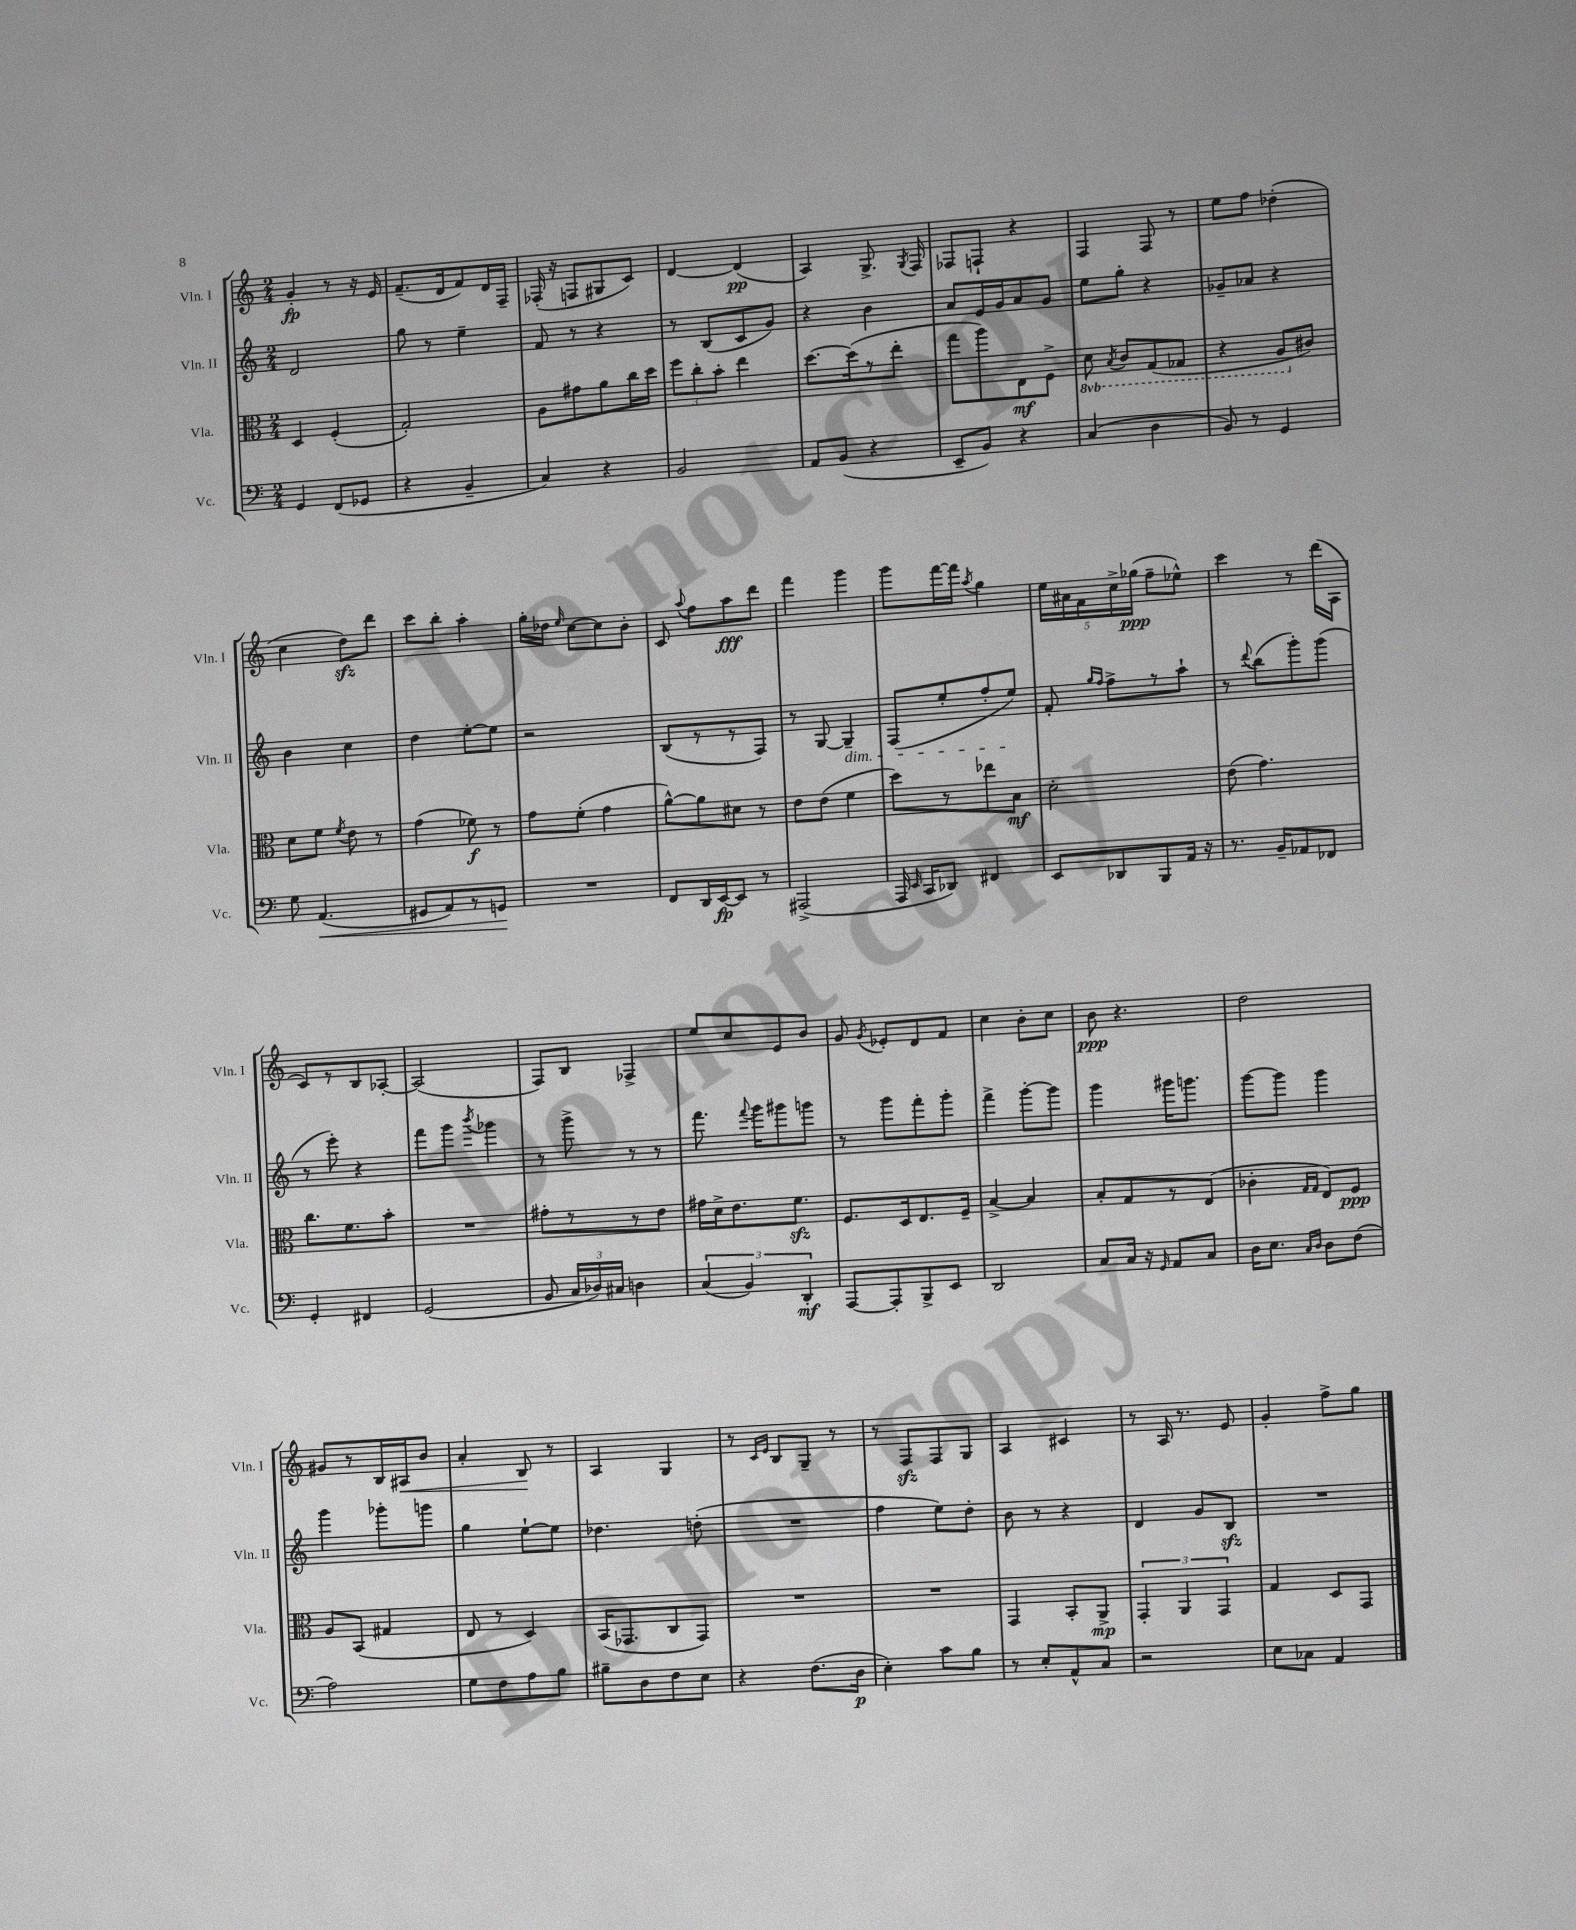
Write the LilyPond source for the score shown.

<<
\new StaffGroup <<
\new Staff = "s0" \with { instrumentName = "Vln. I" shortInstrumentName = "Vln. I" } {
    \clef treble \key c \major \numericTimeSignature \time 2/4
    \autoBeamOff g'4-.\fp r8 r16 e'16 |
    f'8.[--( d'16 f'8) d'16 f16]-- |
    fes16-.( r16 f8[ gis8 c'8]) |
    d'4~ d'4\pp( |
    a4) g8.-> \acciaccatura { g8 } f16 |
    fes8[ f8]-! r4 |
    f4 f8 r8 |
    e''8[ f''8] des''4-.( |
    c''4 d''8[\sfz) d'''8] |
    c'''8[ b''8]-. a''4-. |
    g''16[-. des''16] \grace { e''16 } c''8[~ c''8 b'8]-. |
    c'8 \appoggiatura { a''8 } f''8[ a''8\fff d'''8] |
    f'''4 g'''4 |
    g'''8[ f'''16~ f'''16] \acciaccatura { a''8 } g''4 |
    \tuplet 5/4 { e''16[ ais'16 f'16 c''16-> ges''16]\ppp( } f''8[-- ees''8]-^) |
    c'''4 r8 d'''16[( a16] |
    c'8[) r8 b8 aes8]~-. |
    aes2( |
    f8[) b8] fes4-> |
    e''8[ c''8 e'8 b'8] |
    g'8 \acciaccatura { g'8 } ees'8[-. d'8 f'8] |
    c''4 b'8[-. c''8] |
    b'8\ppp r4. |
    d''2 |
    gis'8[ r8 b16 ais16\< b'8] |
    a'4-. b8\! r8 |
    a4 g4 |
    r8 \grace { c'16[ e'16] } b8[ g8]-- r8 |
    r8 f8[\sfz f8 g8] |
    a4 cis'4 |
    r8 a16 r8. e'8 |
    g'4-. f''8[-> g''8] \bar "|." |
}
\new Staff = "s1" \with { instrumentName = "Vln. II" shortInstrumentName = "Vln. II" } {
    \clef treble \key c \major \numericTimeSignature \time 2/4
    \autoBeamOff d'2 |
    g''8 r8 e''4-- |
    f'8 r8 r4 |
    r8 b8[( c'8 g'8]) |
    r4 b'4 |
    a'8[ e'16 g'16 a'8 g'8] |
    e''8[ g''8]-. r4 |
    ges'8[-- aes'8] r4 |
    b'4 c''4 |
    d''4 e''8[~-. e''8] |
    r2 |
    b8[( r8 r8 f8]) |
    r8 g8~ g4--\dim |
    f8[( e''8-. f''8-. e''8]\!) |
    f'8-. \grace { g''16[ f''16] } f''8[-> r8 a''8]-! |
    r8 \appoggiatura { d'''8 } b''8[( g'''8-.) g'''8]( |
    r8 e'''8-.) r4 |
    f'''8[ g'''8] \acciaccatura { b'''8 } ges'''4 |
    r8 g'''8-> r8 r8 |
    f'''8. \appoggiatura { f'''8 } g'''16[ gis'''8 g'''8] |
    r8 g'''8[ f'''8-. g'''8]-. |
    f'''4-> g'''8[~-. g'''8] |
    g'''4 gis'''16[ g'''8.] |
    g'''8[~ g'''8] g'''4 |
    g'''4 ges'''8[-. g'''8] |
    g''4 e''8[~-! e''8] |
    des''4. d''8-.( |
    R2 |
    f''4 e''8[) d''8]-. |
    b'8 r8 r4 |
    d'4 g'8[ b8]\sfz |
    R2 \bar "|." |
}
\new Staff = "s2" \with { instrumentName = "Vla." shortInstrumentName = "Vla." } {
    \clef alto \key c \major \numericTimeSignature \time 2/4 \set Staff.ottavationMarkups = #ottavation-simple-ordinals
    \autoBeamOff d4 f4-.( |
    g2-.) |
    a8[ gis'8 a'8 c''16 d''16] |
    \tuplet 3/2 { f''8[ c''8-. b'8]-. } e''4 |
    d''8.[~ d''16( r8 e''8]-. |
    g''8[ a''8) e8\mf f8]-> |
    \ottava #-1 d8 \acciaccatura { b,8 } c8[ g,8( ges,8] |
    r4 a,8[ \ottava #0 cis'8]) |
    d'8[ f'8] \acciaccatura { f'8 } e'8 r8 |
    g'4( fes'8\f) r8 |
    g'8[ f'8]-.( g'4 |
    a'8[~-^) a'8 dis'8] r8 |
    e'8[ e'8]( f'4 |
    d''8[) r8 ees''8 b8]\mf |
    d'2-. |
    e'8( g'4.) |
    c''8.[ f'8. b'8]-. |
    R2 |
    gis'8[-. r8 r8 e'8] |
    gis'16[ d'16-> e'8. f'8.]\sfz |
    f8.[ d16 e8. f16]-- |
    b4~-> b4 |
    b8[-. g8 r8 e8]( |
    ces'4-. \grace { g16[ g16] } e8[) f8]\ppp |
    a8[ b,8]( gis4 |
    e8 r8 d4) |
    b,16[( ges,8. c8 ges,8]) |
    R2 |
    R2 |
    g,4 b,8[-. a,8]->\mp |
    \tuplet 3/2 { g,4-. a,4 g,4 } |
    g4 d8[ g,8] \bar "|." |
}
\new Staff = "s3" \with { instrumentName = "Vc." shortInstrumentName = "Vc." } {
    \clef bass \key c \major \numericTimeSignature \time 2/4
    \autoBeamOff g,4 f,8[( ges,8] |
    r4 b,4-- |
    c4) r4 |
    b,2 |
    a,8[ b,8]( r4 |
    e,8[-- b,8]) r4 |
    c4( d4 |
    b,8) r8 g,4 |
    g8 a,4.\<( |
    gis,8[ a,8) r8 g,8]\! |
    R2 |
    f,8[ d,16 e,16~\fp e,8] r8 |
    ais,,2->( |
    a,,16 \grace { e,16 } c,16[ des,8]) fis,4 |
    e,8[ des,8 b,,8 a,16] r16 |
    r8. b,16[-- aes,8 fes,8] |
    g,4-. fis,4 |
    g,2( |
    b,8 \tuplet 3/2 { c16[ des16) cis16] } d4 |
    \tuplet 3/2 { c4( b,4) d,4-.\mf } |
    a,,8[~ a,,8-. b,,8-> e,8] |
    d,2 |
    c8[ c16] r16 \grace { g,16 } a,8[ c8] |
    d16[ e8.] \grace { c16[ d16] } d8[ f8]( |
    a2) |
    g8[ f8 a8 b8] |
    bis8[-- d8 f8 e8] |
    r4 f8.[( d16]\p |
    e4-.) c'8[ b8] |
    r8 e8[-. a,8-^ c8] |
    r2 |
    e8[ ces8] a,4 \bar "|." |
}
>>
>>
\layout { \context { \Score \remove "Bar_number_engraver" } }
